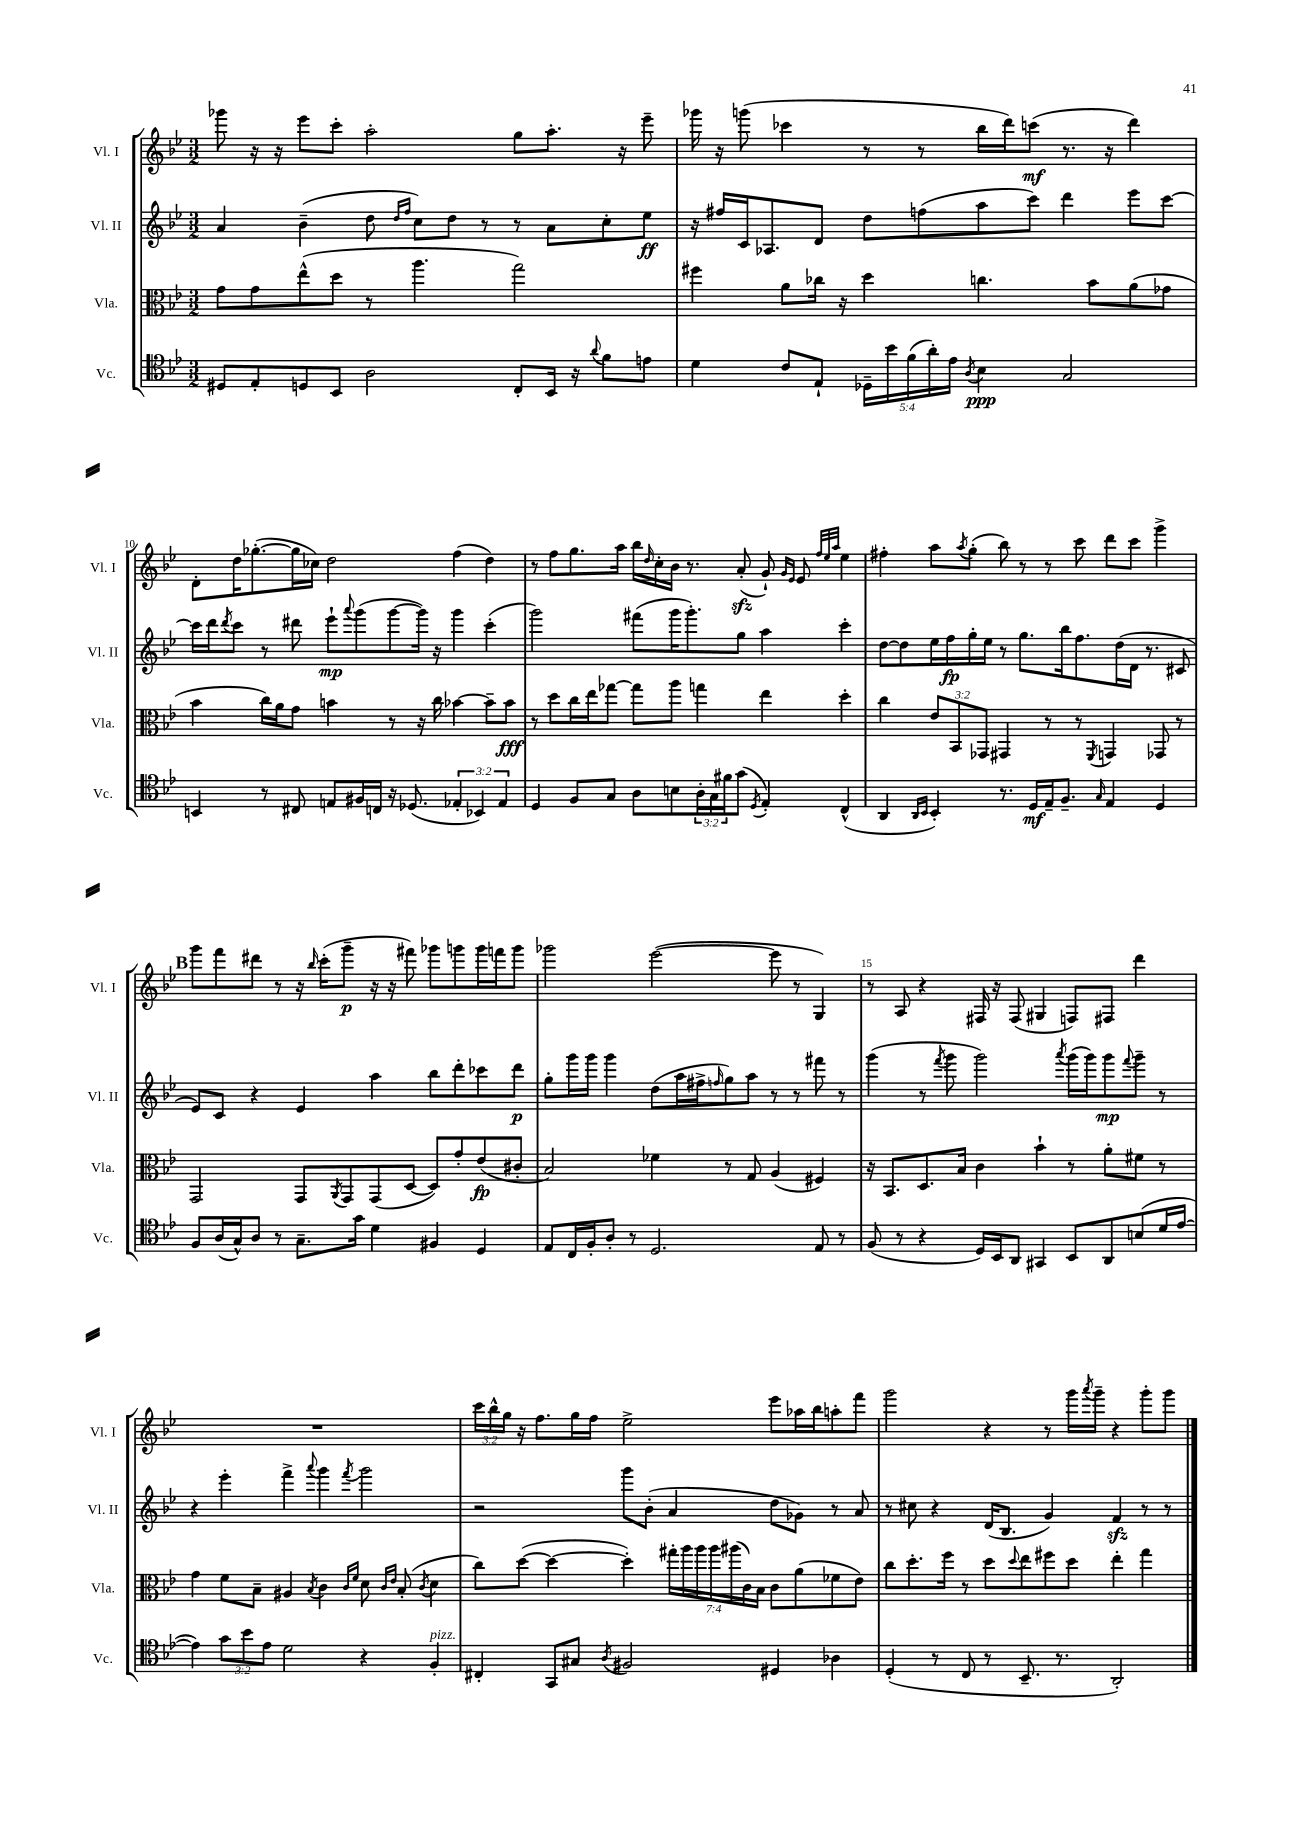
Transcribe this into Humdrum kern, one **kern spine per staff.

**kern	**dynam	**kern	**dynam	**kern	**dynam	**kern	**dynam
*part4	*part4	*part3	*part3	*part2	*part2	*part1	*part1
*staff4	*staff4	*staff3	*staff3	*staff2	*staff2	*staff1	*staff1
*I"Vc.	*	*I"Vla.	*	*I"Vl. II	*	*I"Vl. I	*
*I'Vc.	*	*I'Vla.	*	*I'Vl. II	*	*I'Vl. I	*
*clefC4	*	*clefC3	*	*clefG2	*	*clefG2	*
*k[b-e-]	*	*k[b-e-]	*	*k[b-e-]	*	*k[b-e-]	*
*M3/2	*	*M3/2	*	*M3/2	*	*M3/2	*
=8	=8	=8	=8	=8	=8	=8	=8
8D#X/L	.	8g\L	.	4a/	.	8ggg-X\	.
8E-'/	.	8g\	.	.	.	16r	.
.	.	.	.	.	.	16r	.
8Dn/	.	(8ee-^^\	.	(4b-~\	.	8eee-\L	.
8BB-/J	.	8dd\J	.	.	.	8ccc'\J	.
2A\	.	8r	.	8dd\	.	2aa'\	.
.	.	.	.	16qqdd/LL	.	.	.
.	.	.	.	16qqff/JJ	.	.	.
.	.	4.aa\	.	8cc\L)	.	.	.
.	.	.	.	8dd\J	.	.	.
.	.	.	.	8r	.	.	.
8C'/L	.	2gg\)	.	8r	.	8gg\L	.
16BB-/Jk	.	.	.	8a\L	.	8.aa'\J	.
16r	.	.	.	.	.	.	.
8qqa/	.	.	.	.	.	.	.
8f\L	.	.	.	8cc'\	.	.	.
.	.	.	.	.	.	16r	.
8en\J	.	.	.	8ee-\J	ff	8eee-~\	.
=9	=9	=9	=9	=9	=9	=9	=9
4d\	.	4ff#X\	.	16r	.	16ggg-X\	.
.	.	.	.	16ff#X/LL	.	16r	.
.	.	.	.	16c/J	.	(8gggn\	.
.	.	.	.	8.A-X/	.	.	.
8c/L	.	8a\L	.	.	.	4ccc-X\	.
8E-`/J	.	16cc-X\Jk	.	8d/J	.	.	.
.	.	16r	.	.	.	.	.
20D-X~\LL	.	4dd\	.	8dd\L	.	8r	.
20b-\	.	.	.	.	.	.	.
(20f\	.	.	.	.	.	.	.
.	.	.	.	(8ffn\	.	8r	.
20a'\)	.	.	.	.	.	.	.
20e-\JJ	.	.	.	.	.	.	.
8qA/	.	.	.	.	.	.	.
4B-\	ppp	4.ccn\	.	8aa\	.	16bb-\LL	.
.	.	.	.	.	.	16ddd\J)	.
.	.	.	.	8ccc\J)	.	(8cccn\J	mf
2G/	.	.	.	4ddd\	.	8.r	.
.	.	8b-\L	.	.	.	.	.
.	.	.	.	.	.	16r	.
.	.	(8a\	.	8eee-\L	.	4ddd\)	.
.	.	8g-X\J	.	[8ccc\J	.	.	.
!!LO:LB:g=z
=10	=10	=10	=10	=10	=10	=10	=10
4BBn/	.	4b-\	.	16ccc\LL]	.	8d'\L	.
.	.	.	.	16ddd\J	.	.	.
.	.	.	.	8qddd/	.	.	.
.	.	.	.	8ccc\J	.	16dd\K	.
.	.	.	.	.	.	([8.gg-X'\	.
8r	.	16cc\LL)	.	8r	.	.	.
.	.	16a\J	.	.	.	.	.
8C#X/	.	8g\J	.	8ddd#X\	.	16gg-\L]	.
.	.	.	.	.	.	16cc-X\JJ)	.
8En/L	.	4bn\	.	8eee-`\L	mp	2dd\	.
.	.	.	.	8qqaaa/	.	.	.
16F#X/L	.	.	.	(8ggg\	.	.	.
16Cn/JJ	.	.	.	.	.	.	.
16r	.	8r	.	[8ggg\	.	.	.
(8.D-X/	.	.	.	.	.	.	.
.	.	16r	.	16ggg\Jk])	.	.	.
.	.	16cc\	.	16r	.	.	.
6E-X'/	.	[4b-X\	.	4ggg\	.	(4ff\	.
6BB-X/)	.	.	.	.	.	.	.
.	.	8b-~\L]	.	(4ccc'\	.	4dd\)	.
6E-/	.	.	.	.	.	.	.
.	.	8b-\J	fff	.	.	.	.
=11	=11	=11	=11	=11	=11	=11	=11
4D/	.	8r	.	2ggg\)	.	8r	.
.	.	8dd\L	.	.	.	8ff\L	.
8F/L	.	16cc\L	.	.	.	8.gg\	.
.	.	16ee-\J	.	.	.	.	.
8G/J	.	[8gg-X\J	.	.	.	.	.
.	.	.	.	.	.	16aa\Jk	.
8A\L	.	8gg-\L]	.	(8fff#X\L	.	16bb-\LL	.
.	.	.	.	.	.	16qqdd/	.
.	.	.	.	.	.	16cc'\	.
8Bn\	.	8aa\J	.	16ggg\K	.	16b-\JJ	.
.	.	.	.	8.ggg'\)	.	8.r	.
24A'\L	.	4ggn\	.	.	.	.	.
24G\	.	.	.	.	.	.	.
24f#X\J	.	.	.	.	.	.	.
(8g\J	.	.	.	8gg\J	.	(8azz'/	.
8qD/	.	.	.	.	.	.	.
4E-'/)	.	4ee-\	.	4aa\	.	8g`/)	.
.	.	.	.	.	.	16qqg/LL	.
.	.	.	.	.	.	16qqe-/JJ	.
.	.	.	.	.	.	8e-/	.
.	.	.	.	.	.	32qqff/LLL	.
.	.	.	.	.	.	32qqee-/	.
.	.	.	.	.	.	32qqaa/JJJ	.
(4C^^/	.	4dd'\	.	4ccc'\	.	4ee-\	.
=12	=12	=12	=12	=12	=12	=12	=12
4AA/	.	4cc\	.	[8dd\L	.	4ff#X'\	.
.	.	.	.	8dd\]	.	.	.
16qqAA/LL	.	.	.	.	.	.	.
16qqBB-/JJ	.	.	.	.	.	.	.
4BB-'/)	.	12e-/L	.	16ee-\L	.	8aa\L	.
.	.	.	.	16ff\	fp	.	.
.	.	12BB-/	.	.	.	.	.
.	.	.	.	.	.	8qaa/	.
.	.	.	.	16gg'\	.	(8gg'\J	.
.	.	12GG-X/J	.	.	.	.	.
.	.	.	.	16ee-\JJ	.	.	.
8.r	.	4GG#X/	.	8r	.	8bb-\)	.
.	.	.	.	8.gg\L	.	8r	.
16D/LL	mf	.	.	.	.	.	.
16E-~/J	.	8r	.	.	.	8r	.
8.F~/J	.	.	.	16bb-\k	.	.	.
.	.	8r	.	8.ff\	.	8ccc\	.
16qqG/	.	8qFF/	.	.	.	.	.
4E-/	.	4GGn/	.	.	.	8ddd\L	.
.	.	.	.	(16dd\L	.	.	.
.	.	.	.	16d\JJ	.	8ccc\J	.
.	.	.	.	8.r	.	.	.
4D/	.	8GG-X/	.	.	.	4ggg^\	.
.	.	8r	.	8c#X/	.	.	.
!!LO:LB:g=z
!!LO:REH:place=s1:t=B
=13	=13	=13	=13	=13	=13	=13	=13
8F/L	.	2GG/	.	8e-/L)	.	8ggg\L	.
(16A/L	.	.	.	8c/J	.	8fff\	.
16G^^/J)	.	.	.	.	.	.	.
8A/J	.	.	.	4r	.	8ddd#X\J	.
8r	.	.	.	.	.	8r	.
8.G~\L	.	8GG/L	.	4e-/	.	16r	.
.	.	.	.	.	.	16qqbb-/	.
.	.	.	.	.	.	(16ccc'\KL	.
.	.	8qAA/	.	.	.	.	.
.	.	8GG/	.	.	.	8ggg~\J	p
16g\Jk	.	.	.	.	.	.	.
4d\	.	(8GG/	.	4aa\	.	16r	.
.	.	.	.	.	.	16r	.
.	.	[8D/J	.	.	.	8fff#X\)	.
4F#X/	.	8D/L])	.	8bb-\L	.	8ggg-X\L	.
.	.	8g'/	.	8ddd'\	.	8gggn\	.
4D/	.	(8e-/	fp	8ccc-X\	.	16ggg\L	.
.	.	.	.	.	.	16fffn\J	.
.	.	8c#X'/J	.	8ddd\J	p	8ggg\J	.
=14	=14	=14	=14	=14	=14	=14	=14
8E-/L	.	2B-/)	.	8gg'\L	.	2ggg-X\	.
16C/L	.	.	.	16ggg\L	.	.	.
16F'/J	.	.	.	16ggg\JJ	.	.	.
8A'/J	.	.	.	4ggg\	.	.	.
8r	.	.	.	.	.	.	.
2.D/	.	4f-X\	.	(8dd\L	.	([2eee-\	.
.	.	.	.	16aa\L	.	.	.
.	.	.	.	16ff#X^\J	.	.	.
.	.	.	.	16qqffn/	.	.	.
.	.	8r	.	8gg\)	.	.	.
.	.	8G/	.	8aa\J	.	.	.
.	.	(4A/	.	8r	.	8eee-\]	.
.	.	.	.	8r	.	8r	.
8E-/	.	4F#X/)	.	8fff#X\	.	4G/)	.
8r	.	.	.	8r	.	.	.
=15	=15	=15	=15	=15	=15	=15	=15
(8F/	.	16r	.	(4ggg\	.	8r	.
.	.	8.BB-/L	.	.	.	.	.
8r	.	.	.	.	.	8A/	.
4r	.	8.D/	.	8r	.	4r	.
.	.	.	.	8qfff/	.	.	.
.	.	.	.	8ggg\	.	.	.
.	.	16B-/Jk	.	.	.	.	.
16D/LL)	.	4c\	.	2ggg\)	.	16F#X/	.
16BB-/J	.	.	.	.	.	16r	.
8AA/J	.	.	.	.	.	(8F#/	.
4GG#X/	.	4b-`\	.	.	.	4G#X/	.
.	.	.	.	8qaaa/	.	.	.
8BB-/L	.	8r	.	(16ggg\LL	.	8Fn/L)	.
.	.	.	.	16ggg\J)	.	.	.
8AA/	.	8a'\L	.	8ggg\	mp	8F#X/J	.
.	.	.	.	8qqfff/	.	.	.
(8Bn/	.	8f#X\J	.	8ggg~\J	.	4ddd\	.
16d/L	.	8r	.	8r	.	.	.
[16e-/JJ	.	.	.	.	.	.	.
!!LO:LB:g=z
=16	=16	=16	=16	=16	=16	=16	=16
4e-\])	.	4g\	.	4r	.	1.r	.
12g\L	.	8f\L	.	4eee-'\	.	.	.
12b-\	.	.	.	.	.	.	.
.	.	8B-~\J	.	.	.	.	.
12e-\J	.	.	.	.	.	.	.
2d\	.	4A#X/	.	4fff^\	.	.	.
.	.	8qB-/	.	8qqaaa/	.	.	.
.	.	4c\	.	4ggg\	.	.	.
.	.	16qqc/LL	.	.	.	.	.
.	.	16qqf/JJ	.	8qfff/	.	.	.
4r	.	8d\	.	2ggg\	.	.	.
.	.	16qqc/LL	.	.	.	.	.
.	.	16qqe-/JJ	.	.	.	.	.
.	.	(8B-'/	.	.	.	.	.
.	.	8qc/	.	.	.	.	.
!LO:TX:a:i:t=pizz.	!	!	!	!	!	!	!
4F'/	.	4d\	.	.	.	.	.
=17	=17	=17	=17	=17	=17	=17	=17
4C#X'/	.	8cc\L)	.	2r	.	24ccc\LL	.
.	.	.	.	.	.	24bb-^^\	.
.	.	.	.	.	.	24gg\JJ	.
.	.	([8dd\J	.	.	.	16r	.
.	.	.	.	.	.	8.ff\L	.
8GG/L	.	4dd\_	.	.	.	.	.
8G#X/J	.	.	.	.	.	16gg\L	.
.	.	.	.	.	.	16ff\JJ	.
8qA/	.	.	.	.	.	.	.
2F#X/	.	4dd'\])	.	8ggg\L	.	2ee-^\	.
.	.	.	.	(8b-'\J	.	.	.
.	.	28gg#X'\LL	.	4a/	.	.	.
.	.	28aa\	.	.	.	.	.
.	.	28aa\	.	.	.	.	.
.	.	28aa\	.	.	.	.	.
.	.	(28aa#X\	.	.	.	.	.
.	.	28c\)	.	.	.	.	.
.	.	28B-\JJ	.	.	.	.	.
4D#X/	.	8c\L	.	8dd\L	.	8eee-\L	.
.	.	(8a\	.	8g-X\J)	.	16aa-X\L	.
.	.	.	.	.	.	16bb-\J	.
4A-X\	.	8f-X\	.	8r	.	8aan'\	.
.	.	8e-\J)	.	8a/	.	8fff\J	.
=18	=18	=18	=18	=18	=18	=18	=18
(4D'/	.	8cc\L	.	8r	.	2ggg\	.
.	.	8.dd'\	.	8cc#X\	.	.	.
8r	.	.	.	4r	.	.	.
.	.	16ff\Jk	.	.	.	.	.
8C/	.	8r	.	.	.	.	.
8r	.	8dd\L	.	(16d/KL	.	4r	.
.	.	.	.	8.B-/J	.	.	.
.	.	8qqdd/	.	.	.	.	.
8.BB-~/	.	8ee-\	.	.	.	.	.
.	.	8ff#X\	.	4g/)	.	8r	.
8.r	.	.	.	.	.	.	.
.	.	8dd\J	.	.	.	16ggg\LL	.
.	.	.	.	.	.	8qaaa/	.
.	.	.	.	.	.	16ggg~\JJ	.
2AA'/)	.	4ee-'\	.	4fzz/	.	4r	.
.	.	4gg\	.	8r	.	8ggg'\L	.
.	.	.	.	8r	.	8ggg\J	.
==	==	==	==	==	==	==	==
*-	*-	*-	*-	*-	*-	*-	*-
